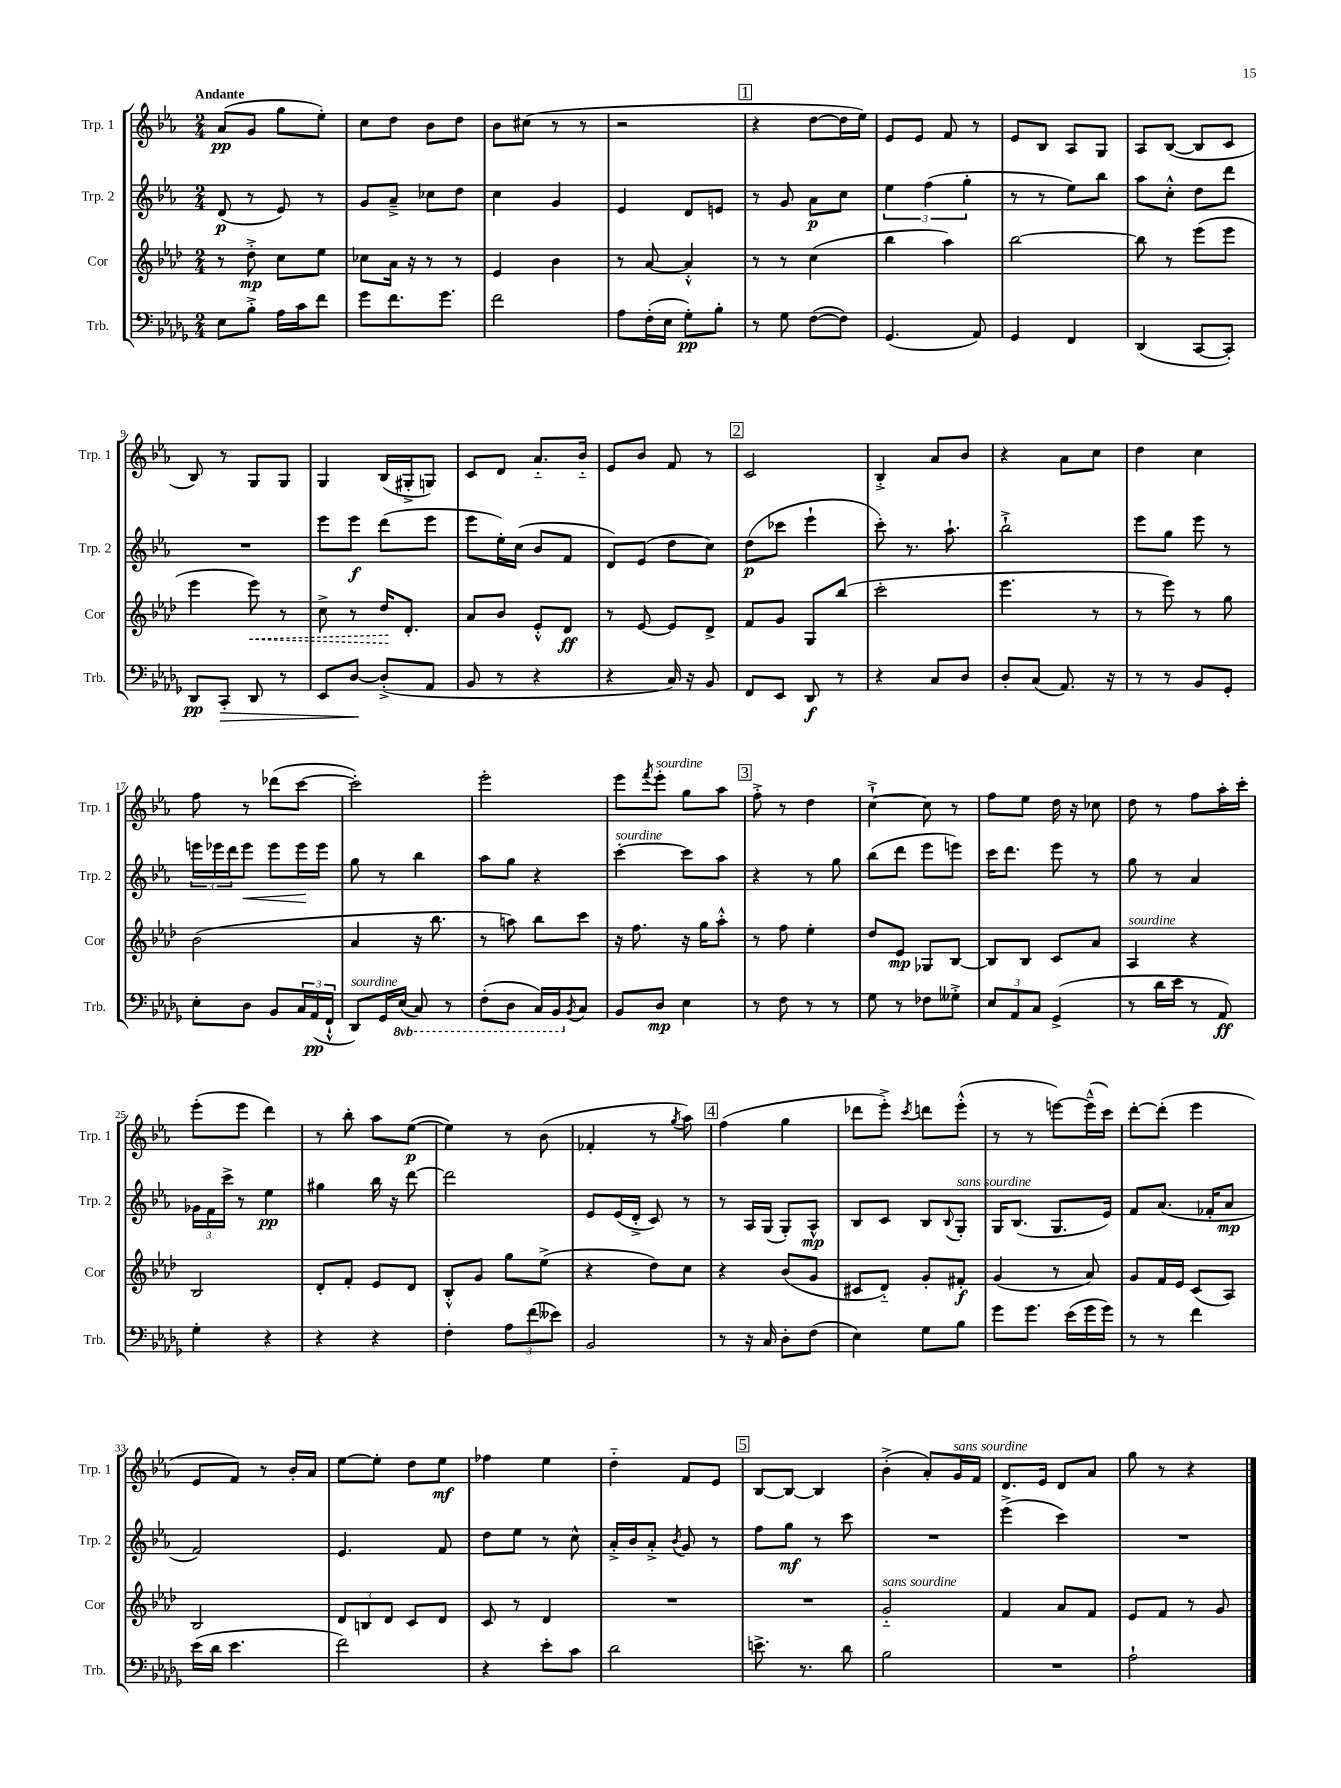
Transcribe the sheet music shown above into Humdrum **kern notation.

**kern	**kern	**kern	**kern
*staff4	*staff3	*staff2	*staff1
*clefF4	*clefG2	*clefG2	*clefG2
*k[b-e-a-d-g-]	*k[b-e-a-d-]	*k[b-e-a-]	*k[b-e-a-]
*M2/4	*M2/4	*M2/4	*M2/4
8E-\L	8r	(8d/	(8a-/L
8B-'^\J	8dd-'^\	8r	8g/J
16A-\LL	8cc\L	8e-/)	8gg\L
16c\J	.	.	.
8f\J	8ee-\J	8r	8ee-'\J)
=	=	=	=
8g-\L	8cc-\L	8g/L	8cc\L
8.f\	16a-\Jk	8a-~^/J	8dd\J
.	16r	.	.
.	8r	8cc-\L	8b-\L
8.g-\J	.	.	.
.	8r	8dd\J	8dd\J
=	=	=	=
2f\	4e-/	4cc\	8b-\L
.	.	.	(8cc#\J
.	4b-\	4g/	8r
.	.	.	8r
=	=	=	=
8A-\L	8r	4e-/	2r
(16F'\L	[8a-/	.	.
16E-\JJ	.	.	.
8G-'\L)	4a-'^^/]	8d/L	.
8B-'\J	.	8e/J	.
=	=	=	=
8r	8r	8r	4r
8G-\	8r	8g/	.
([8F\L	(4cc\	8a-\L	[8dd\L
8F\]J)	.	8cc\J	16dd\]L
.	.	.	16ee-\JJ)
=	=	=	=
(4.GG-/	4bb-\	6ee-\	8e-/L
.	.	.	8e-/J
.	.	(6ff\	.
.	4aa-\)	.	8f/
.	.	6gg'\	.
8AA-/)	.	.	8r
=	=	=	=
4GG-/	[2bb-\	8r	8e-/L
.	.	8r	8B-/J
4FF/	.	8ee-\L)	8A-/L
.	.	8bb-\J	8G/J
=	=	=	=
(4DD-/	8bb-\]	8aa-\L	8A-/L
.	8r	8cc'^^\J	([8B-/J
[8CC/L	(8eee-\L	8dd\L	8B-/]L
8CC'/]J)	8eee-\J	8ddd\J	8c/J
=	=	=	=
8DD-/L	4eee-\	2r	8B-/)
8CC'/J	.	.	8r
8DD-/	8eee-\)	.	8G/L
8r	8r	.	8G/J
=	=	=	=
8EE-/L	8cc^\	8eee-\L	4G/
[8D-/J	8r	8eee-\J	.
(8D-'^/]L	16dd-/LK	(8ddd\L	(16B-/LL
.	8.d-'/J	.	16G#'^/J
8AA-/J	.	8eee-\J	8G/J)
=	=	=	=
8BB-/	8a-/L	8eee-\L	8c/L
8r	8b-/J	16ee-'\L)	8d/J
.	.	(16cc\JJ	.
4r	8e-'^^/L	8b-/L	8.a-'~/L
.	8d-/J	8f/J	.
.	.	.	16b-'~/Jk
=	=	=	=
4r	8r	8d/L)	8e-/L
.	[8e-/	(8e-/J	8b-/J
16C/)	8e-/]L	8dd\L	8f/
16r	.	.	.
8BB-/	8d-^/J	8cc\J)	8r
=	=	=	=
8FF/L	8f/L	(8dd\L	2c/
8EE-/J	8g/J	8ccc-\J	.
8DD-/	8G/L	4eee-`\	.
8r	(8bb-/J	.	.
=	=	=	=
4r	2ccc'\	8ccc'\)	4B-'^/
.	.	8.r	.
8C/L	.	.	8a-/L
.	.	8.aa-`\	.
8D-/J	.	.	8b-/J
=	=	=	=
8D-'/L	4.eee-\	2bb-`^\	4r
(8C/J	.	.	.
8.AA-/)	.	.	8a-\L
.	8r	.	8cc\J
16r	.	.	.
=	=	=	=
8r	8r	8eee-\L	4dd\
8r	8eee-\)	8gg\J	.
8BB-/L	8r	8eee-\	4cc\
8GG-'/J	8gg\	8r	.
=	=	=	=
8E-'\L	(2b-\	24eee\LL	8ff\
.	.	24eee-\	.
.	.	24ddd\J	.
8D-\J	.	8eee-\J	8r
8BB-/L	.	8eee-\L	(8ddd-\L
24C/L	.	16eee-\L	[8ccc\J
(24AA-/	.	.	.
.	.	16eee-\JJ	.
24FF`^^/JJ	.	.	.
=	=	=	=
8DD-/L)	4a-/	8gg\	2ccc'\])
16GG-/L	.	8r	.
(16EE-/JJ	.	.	.
8CC/)	16r	4bb-\	.
.	8.bb-\	.	.
8r	.	.	.
=	=	=	=
(8FF'\L	8r	8aa-\L	2eee-'\
8DD-\J	8aa\)	8gg\J	.
16CC/LL)	8bb-\L	4r	.
16BBB-/J	.	.	.
8qBB-/	.	.	.
8C/J	8ccc\J	.	.
=	=	=	=
8BB-/L	16r	[4ccc'\	8eee-\L
.	8.ff\	.	.
.	.	.	8qfff/
8D-/J	.	.	8eee-'\J
4E-\	16r	8ccc\]L	8gg\L
.	16gg\LK	.	.
.	8aa-'^^\J	8aa-\J	8aa-\J
=	=	=	=
8r	8r	4r	8ff'^\
8F\	8ff\	.	8r
8r	4ee-'\	8r	4dd\
8r	.	8gg\	.
=	=	=	=
8G-\	8dd-/L	(8bb-\L	[4cc`^\
8r	8e-/J	8ddd\J	.
8F-\L	8G-/L	8eee-\L	8cc\]
8G--'^\J	[8B-/J	8eee\J)	8r
=	=	=	=
12E-/L	8B-/]L	16ccc\LK	8ff\L
.	.	8.ddd\J	.
12AA-/	.	.	.
.	8B-/J	.	8ee-\J
12C/J	.	.	.
(4GG-^/	8c/L	8eee-\	16dd\
.	.	.	16r
.	8a-/J	8r	8cc-\
=	=	=	=
8r	4A-/	8gg\	8dd\
16d-\LL	.	8r	8r
16e-\JJ	.	.	.
8r	4r	4a-/	8ff\L
8AA-/)	.	.	16aa-'\L
.	.	.	16ccc'\JJ
=	=	=	=
4G-'\	2B-/	24g-\LL	(8eee-'\L
.	.	24f\	.
.	.	24ccc^\JJ	.
.	.	8r	8eee-\J
4r	.	4ee-\	4ddd\)
=	=	=	=
4r	8d-'/L	4gg#\	8r
.	8f'/J	.	8bb-'\
4r	8e-/L	16bb-\	8aa-\L
.	.	16r	.
.	8d-/J	[8ddd\	([8ee-\J
=	=	=	=
4F'\	8B-'^^/L	2ddd\]	4ee-\])
.	8g/J	.	.
12A-\L	8gg\L	.	8r
(12f\	.	.	.
.	(8ee-^\J	.	(8b-\
12e--\J)	.	.	.
=	=	=	=
2BB-/	4r	8e-/L	4f-'/
.	.	(16e-/L	.
.	.	16d'^/JJ	.
.	8dd-\L)	8c/)	8r
.	.	.	8qgg/
.	8cc\J	8r	8aa-\)
=	=	=	=
8r	4r	8r	(4ff\
16r	.	16A-/LL	.
16C/	.	(16G/JJ	.
8D-'\L	(8b-/L	8G'/L)	4gg\
(8F\J	8g/J	8A-^^/J	.
=	=	=	=
4E-\)	8c#/L	8B-/L	8ddd-\L
.	8d-'~/J)	8c/J	8eee-'^\J)
.	.	.	8qccc/
8G-\L	8g'/L	8B-/L	8ddd\L
.	.	8qqB-/	.
8B-\J	8f#'/J	8G'/J	(8eee-'^^\J
=	=	=	=
8g-\L	(4g/	16G/LK	8r
.	.	(8.B-/J	.
8.g-\J	.	.	8r
.	8r	8.G/L	[8eee\L)
(16e-\LL	.	.	.
16g-\	8a-/)	.	(16eee~^^\]L
16g-\JJ)	.	16e-/Jk)	16ccc\JJ)
=	=	=	=
8r	8g/L	8f/L	[8ddd'\L
8r	16f/L	(8.a-/J	(8ddd'\]J
.	16e-/JJ	.	.
4f\	(8c/L	.	4eee-\
.	.	16f-'/LK	.
.	8A-/J)	8a-/J	.
=	=	=	=
(16e-\LL	2B-/	2f/)	8e-/L
16d-\JJ	.	.	.
4.e-\	.	.	8f/J)
.	.	.	8r
.	.	.	16b-'/LL
.	.	.	16a-/JJ
=	=	=	=
2f\)	12d-/L	4.e-/	[8ee-\L
.	12B/	.	.
.	.	.	8ee-'\]J
.	12d-/J	.	.
.	8c/L	.	8dd\L
.	8d-/J	8f/	8ee-\J
=	=	=	=
4r	8c/	8dd\L	4ff-\
.	8r	8ee-\J	.
8e-'\L	4d-/	8r	4ee-\
8c\J	.	8cc^^\	.
=	=	=	=
2d-\	2r	16a-'^/LL	4dd'~\
.	.	16b-/J	.
.	.	8a-'^/J	.
.	.	8qb-/	.
.	.	8g/	8f/L
.	.	8r	8e-/J
=	=	=	=
8.e^\	2r	8ff\L	[8B-/L
.	.	8gg\J	8B-/_J
8.r	.	.	.
.	.	8r	4B-/]
8d-\	.	8ccc\	.
=	=	=	=
2B-\	2g'~/	2r	(4b-'^\
.	.	.	8a-'/L)
.	.	.	16g/L
.	.	.	16f/JJ
=	=	=	=
2r	4f/	(4eee-^\	8.d/L
.	.	.	16e-/Jk
.	8a-/L	4ccc\)	8d/L
.	8f/J	.	8a-/J
=	=	=	=
2A-`\	8e-/L	2r	8gg\
.	8f/J	.	8r
.	8r	.	4r
.	8g/	.	.
==	==	==	==
*-	*-	*-	*-
